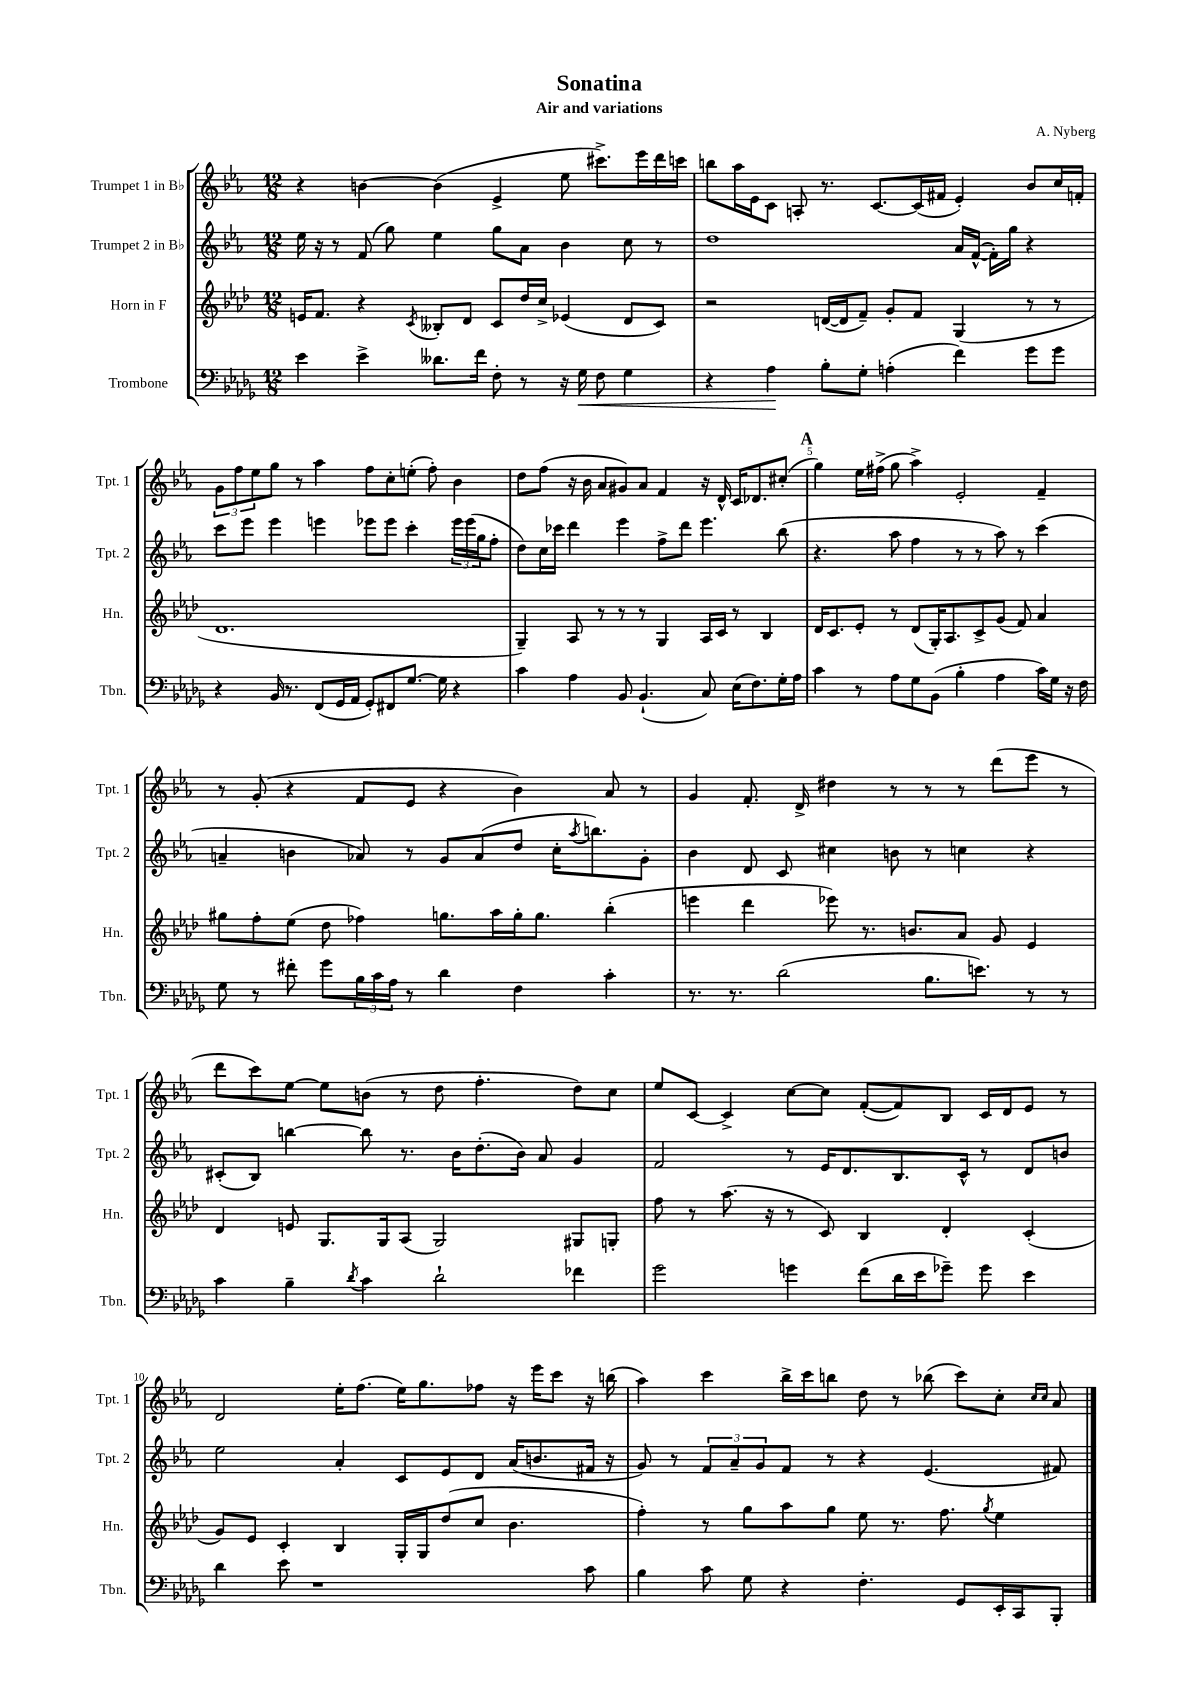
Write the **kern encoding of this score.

**kern	**kern	**kern	**kern
*staff4	*staff3	*staff2	*staff1
*clefF4	*clefG2	*clefG2	*clefG2
*k[b-e-a-d-g-]	*k[b-e-a-d-]	*k[b-e-a-]	*k[b-e-a-]
*M12/8	*M12/8	*M12/8	*M12/8
4e-	16e	16ee-	4r
.	8.f	16r	.
.	.	8r	.
4e-^	4r	(8f	[4b
.	.	8gg)	.
.	8qc	.	.
8.d--	8B--'	4ee-	(4b]
.	8d-	.	.
16f	.	.	.
8F'	8c	8gg	4e-^
8r	16dd-	8a-	.
.	16cc^	.	.
16r	(4e-	4b-	8ee-
16G-	.	.	.
8F	.	.	8.ccc#^)
4G-	8d-	8cc	.
.	.	.	16eee-
.	8c)	8r	16ddd
.	.	.	16ccc
=	=	=	=
4r	2r	1dd	8bb
.	.	.	16aa-
.	.	.	16e-
4A-	.	.	8c
.	.	.	8A'
8B-'	([16d	.	8.r
.	16d]	.	.
8G-'	8f~)	.	.
.	.	.	[8.c
(4A'	8g'	.	.
.	8f	.	(16c]
.	.	.	16f#
4f)	(4G	16a-	4e-')
.	.	([16f^^	.
.	.	16f'])	.
.	.	16gg	.
8g-	8r	4r	8b-
8g-	8r	.	16cc
.	.	.	16f'
=	=	=	=
4r	1.d-	8ccc	12g
.	.	.	12ff
.	.	8eee-	.
.	.	.	12ee-
16BB-	.	4eee-	8gg
8.r	.	.	.
.	.	.	8r
(8FF	.	4eee	4aa-
16GG-	.	.	.
16AA-	.	.	.
8GG-')	.	8eee-	8ff
8FF#	.	8eee-	8cc'
[8.G-	.	4ccc'	(8ee'
.	.	.	8ff')
16G-]	.	.	.
4r	.	24eee-	4b-
.	.	(24eee-	.
.	.	24gg	.
.	.	8ff'	.
=	=	=	=
4c	4G~)	8dd)	8dd
.	.	16cc	(8ff
.	.	16ccc-	.
4A-	8A-	4ddd	16r
.	.	.	16b-
.	8r	.	8a-
8BB-	8r	4eee-	8g#)
(4.BB-`	8r	.	8a-
.	4G	8ff^	4f
.	.	8ddd	.
8C)	16A-	4.eee-	16r
.	16c	.	16d^^
(16E-	8r	.	16c
8.F)	.	.	8.d-
.	4B-	.	.
16G-'	.	(8bb-	(8cc#'
16A-	.	.	.
=	=	=	=
4c	16d-	4.r	4gg)
.	8.c	.	.
8r	8e-'	.	16ee-
.	.	.	(16ff#^
8A-	8r	8aa-	8gg
8G-	(8d-	4ff	4aa-^)
(8BB-	16G')	.	.
.	8.A-	.	.
4B-'	.	8r	2e-'
.	8c^	8r	.
4A-	(8g	8aa-)	.
.	8f)	8r	.
16c)	4a-	(4ccc	4f~
16G-	.	.	.
16r	.	.	.
16F	.	.	.
=	=	=	=
8G-	8gg#	4a~	8r
8r	8ff'	.	(8g'
8f#'	(8ee-	4b	4r
8g-	8dd-	.	.
24B-	4ff-)	8a-)	8f
24c	.	.	.
24A-	.	.	.
8r	.	8r	8e-
4d-	8.gg	8g	4r
.	.	(8a-	.
.	16aa-	.	.
4F	16gg'	8dd	4b-)
.	8.gg	.	.
.	.	16cc'	.
.	.	8qaa-	.
.	.	8.bb)	.
4c'	(4bb-'	.	8a-
.	.	8g'	8r
=	=	=	=
8.r	4eee	4b-	4g
8.r	.	.	.
.	4ddd-	8d	8.f'
(2d-	.	8c	.
.	.	.	16d^
.	8eee-)	4cc#	4dd#
.	8.r	.	.
.	.	8b	8r
.	8.b	.	.
8.B-	.	8r	8r
.	8a-	4cc	8r
8.e)	.	.	.
.	8g	.	(8ddd
8r	4e-	4r	8eee-
8r	.	.	8r
=	=	=	=
4c	4d-	(8c#'	8ddd
.	.	8B-)	8ccc)
4B-~	8e	[4bb	[8ee-
.	8.G	.	8ee-]
8qd-	.	.	.
4c	.	8bb]	(8b
.	16G	.	.
.	(8A-	8.r	8r
2d-`	2G)	.	8dd
.	.	16b-	.
.	.	(8.dd'	4.ff'
.	.	16b-)	.
.	.	8a-	.
4f-	8G#	4g	8dd)
.	8G'	.	8cc
=	=	=	=
2g-	8ff	2f	8ee-
.	8r	.	[8c
.	(8.aa-	.	4c^]
.	16r	.	.
4g	8r	8r	[8cc
.	8c)	16e-	8cc]
.	.	8.d	.
(8f	4B-	.	([8f'
16d-	.	8.B-	8f])
16e-	.	.	.
8g-~)	4d-'	.	8B-
.	.	16c^^	.
8g-	.	8r	16c
.	.	.	16d
4e-	(4c'	8d	8e-
.	.	8b	8r
=	=	=	=
4d-	8g)	2ee-	2d
.	8e-	.	.
8e-	4c'	.	.
1r	.	.	.
.	4B-	4a-'	16ee-'
.	.	.	(8.ff
.	16G'	8c	16ee-)
.	16G	.	8.gg
.	(8dd-	8e-	.
.	8cc	8d	8ff-
.	4.b-	(16a-	16r
.	.	8.b	16eee-
.	.	.	8ccc
8c	.	16f#	16r
.	.	16r	(16bb
=	=	=	=
4B-	4ff')	8g)	4aa-)
.	.	8r	.
8c	8r	12f	4ccc
.	.	12a-~	.
8G-	8gg	.	.
.	.	12g	.
4r	8aa-	8f	16bb-^
.	.	.	16ccc
.	8gg	8r	8bb
4.F'	8ee-	4r	8dd
.	8.r	.	8r
.	.	(4.e-	(8bb-
.	8.ff	.	.
8GG-	.	.	8ccc)
.	8qgg	.	.
16EE-'	4ee-	.	8cc'
16CC	.	.	.
.	.	.	16qqcc
.	.	.	16qqcc
8BBB-'	.	8f#)	8a-
==	==	==	==
*-	*-	*-	*-
